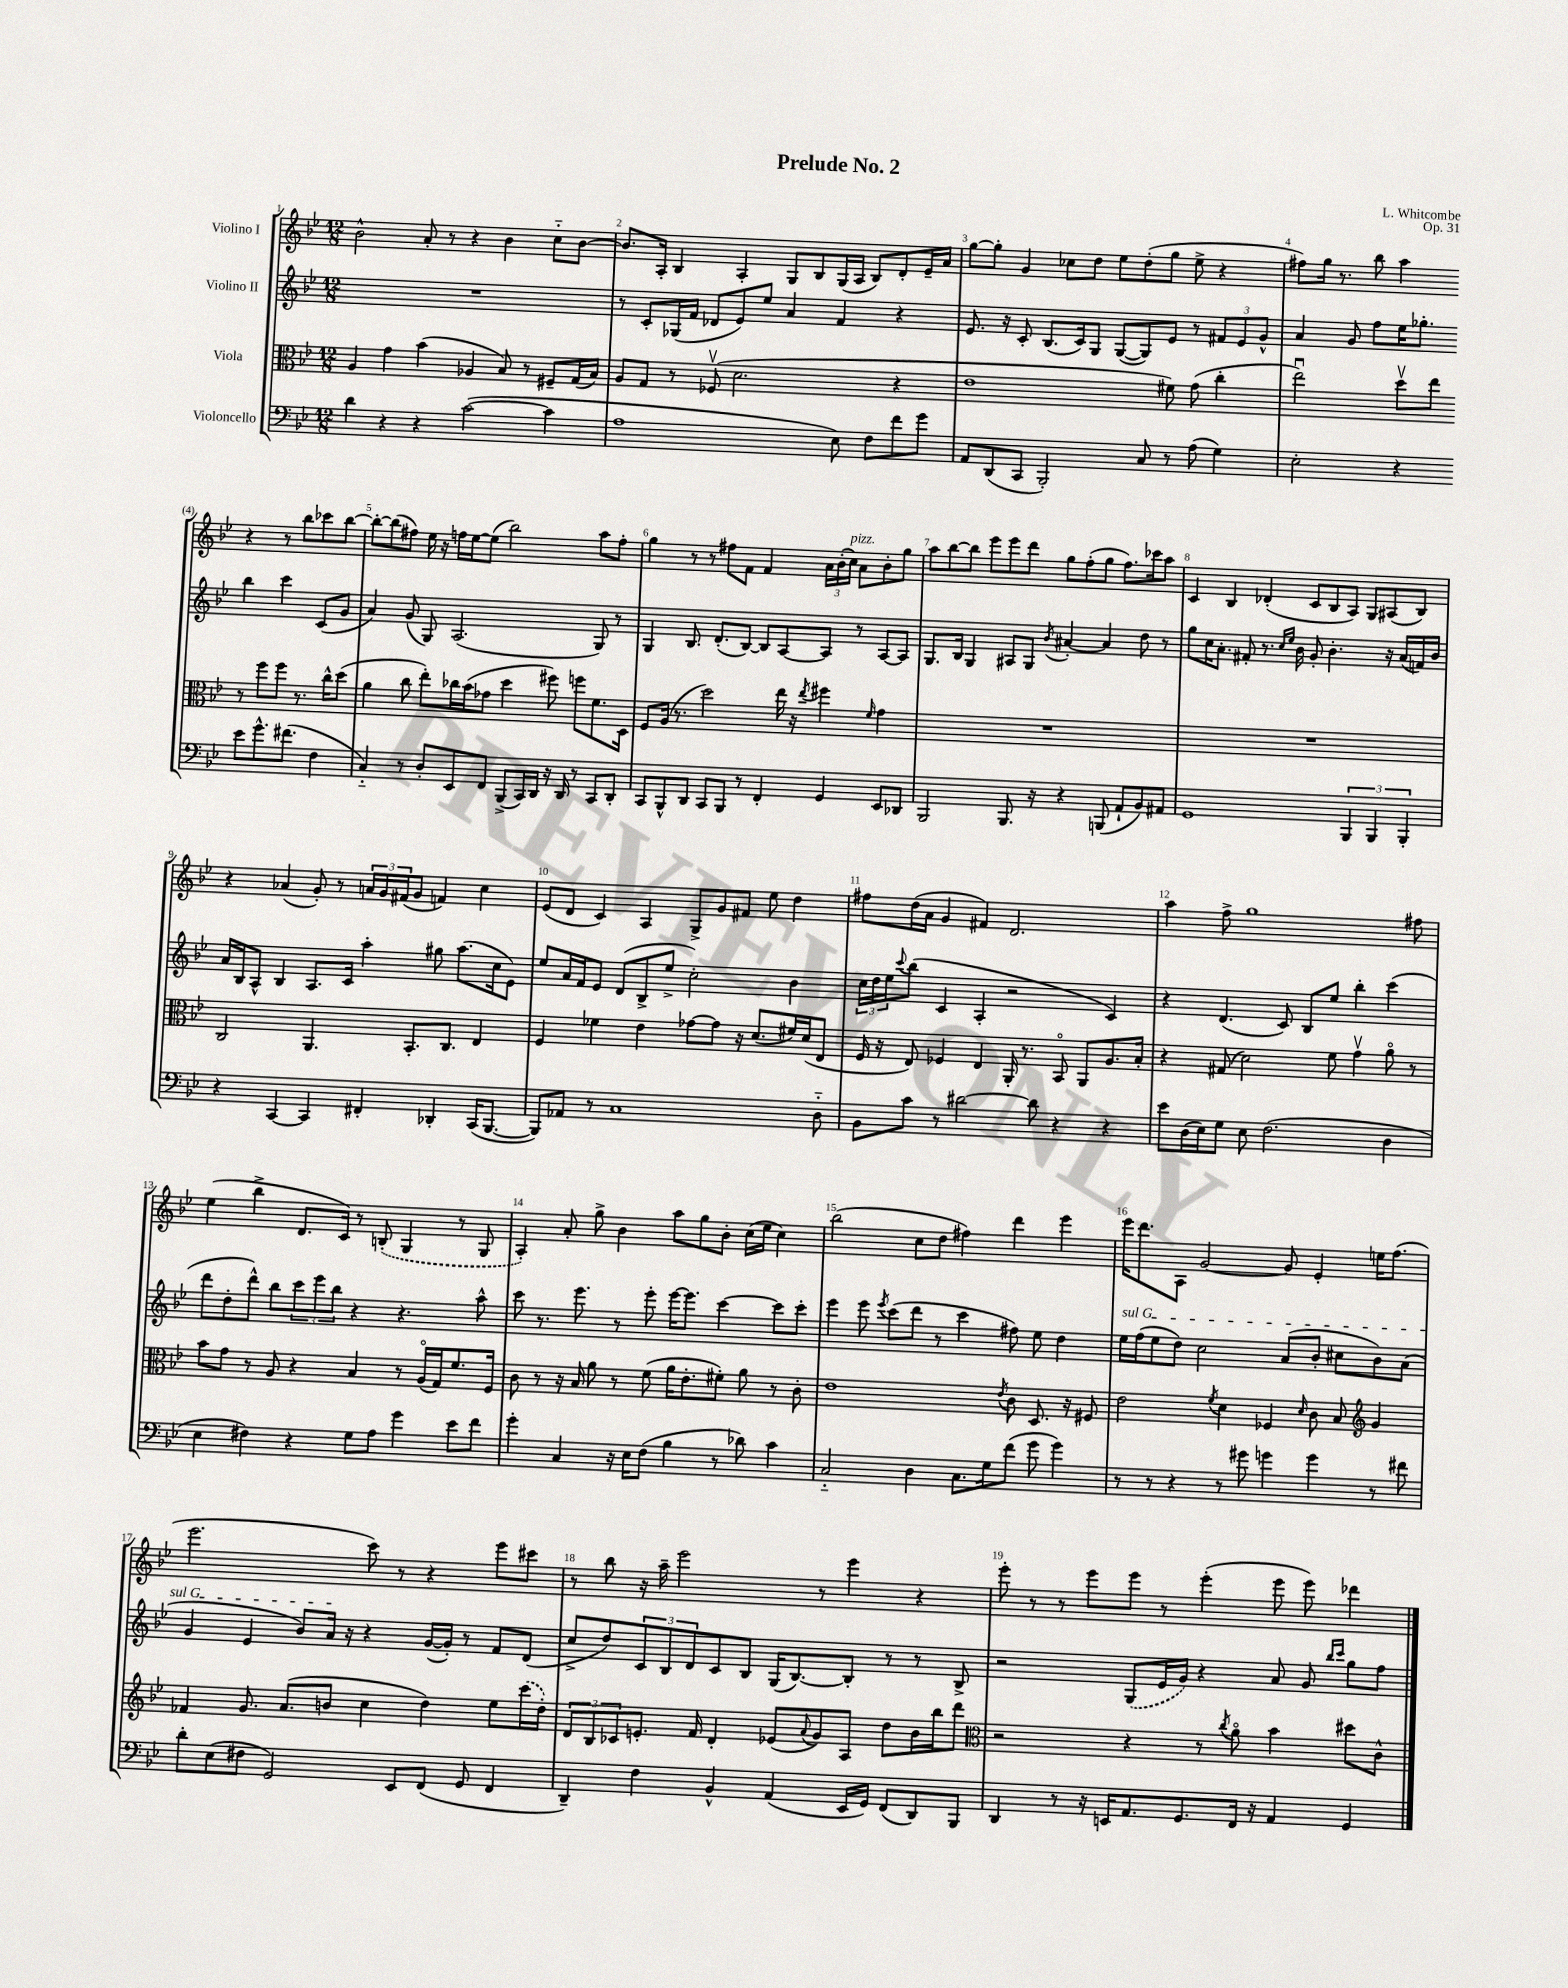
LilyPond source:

\header { title = "Prelude No. 2" composer = "L. Whitcombe" opus = "Op. 31" }
<<
\new StaffGroup <<
\new Staff = "s0" \with { instrumentName = "Violino I" } {
    \clef treble \key bes \major \numericTimeSignature \time 12/8
    bes'2-^ a'8-. r8 r4 bes'4 c''8-_ bes'8~ |
    bes'8. a16-. bes4 a4-. g8 bes8 g16( a16 bes8) d'8-. ees'16-- a'16 |
    g''8~ g''8-. g'4 ces''8 d''8 ees''8 d''8-.( g''8 ees''8-> r4 |
    fis''8) g''16 r8. bes''8 a''4 r4 r8 bes''8 ces'''8 bes''8~ |
    bes''8~-. bes''8( fis''8) ees''16 r16 f''16 ees''16~ ees''8( bes''2) a''8 f''8-. |
    g''4 r8 r8 fis''8 f'8 f'4 \tuplet 3/2 { a'16 bes'16-.( c''16^\markup { \italic "pizz." }) } a'8 bes'8-. g''8 |
    a''8 bes''8~ bes''8 ees'''8 ees'''8 d'''8 g''8 f''8-.( g''8 f''8.) ces'''16 a''8 |
    c'4 bes4 des'4-.( c'8 bes8 a8) g8 ais8( bes8) |
    r4 aes'4( g'8-.) r8 \tuplet 3/2 { a'16 g'16 fis'16( } g'8 f'4) c''4 |
    ees'8( d'8 c'4) a4 g8-> g'8 fis'8 ees''8 d''4 |
    fis''8 d''16( a'16 g'4 fis'4) d'2. |
    a''4 f''8-> g''1 fis''8 |
    ees''4( bes''4-> d'8. c'16) r8 \once \slurDashed b8-.( g4 r8 g8 |
    a4-.) a'8-. g''8-> bes'4 a''8 g''8 bes'8-. c''16( ees''16 c''4) |
    bes''2( c''8 d''8 fis''4) d'''4 ees'''4 |
    ees'''16 d'''8. a8 g'2~ g'8 ees'4-. e''16 f''8.( |
    ees'''2. c'''8) r8 r4 ees'''8 cis'''8 |
    r8 bes''8 r16 a''16-- ees'''2 r8 ees'''4 r4 |
    ees'''8-. r8 r8 ees'''8 ees'''8 r8 ees'''4-.( ees'''8 ees'''8) des'''4 \bar "|." |
}
\new Staff = "s1" \with { instrumentName = "Violino II" } {
    \clef treble \key bes \major \numericTimeSignature \time 12/8
    R1. |
    r8 c'8-. ges16( f'16 des'8 ees'8) ees''8 a'4 f'4 r4 |
    ees'8. r16 c'8-. bes8.( c'16) g8 g8~( g8) ees'8 r8 \tuplet 3/2 { fis'8 ees'8 g'8-^ } |
    a'4 g'8 f''8 ees''16 ges''8.-. bes''4 c'''4 c'8( g'8 |
    a'4) g'8( g8) a2.( g8) r8 |
    g4 bes8. d'8.-.( bes8~) bes8 a8~ a8 r8 a8~ a8 |
    g8. bes16 g4 ais8 g8 \acciaccatura { bes'8 } ais'4~-. ais'4 d''8 r8 |
    g''8 c''16 a'8.-. fis'8-. r8. \grace { c''16 ees''16 } bes'16 g'8-. bes'4.-. r16 a'16( f'16) bes'16 |
    a'16 bes16 a8-^ bes4 a8. c'16 a''4-. gis''8 a''8.( c''16 ees'8) |
    ees''8 a'16 f'16 ees'8 d'8( bes8-> ees''8-> c''2-.) bes'4 |
    \tuplet 3/2 { c''16 d''16 ees''16 } \appoggiatura { c'''8 } bes''8( c'4 a4-. r2 c'4) |
    r4 d'4.( c'8) bes8 ees''8 bes''4-. c'''4( |
    d'''8 d''8-. d'''8-^) bes''8 \tuplet 3/2 { c'''8 ees'''8 bes''8 } r4 r4. a''8-^ |
    c'''8 r8. ees'''8. r8 ees'''8-. ees'''16~ ees'''8. c'''4~ c'''8 c'''8-. |
    ees'''4 ees'''8 \acciaccatura { ees'''8 } c'''8( d'''8 r8 c'''4 fis''8) ees''8 d''4 |
    \once \override TextSpanner.bound-details.left.text = \markup { \italic "sul G" } ees''16\startTextSpan f''16( ees''8 d''8) c''2 a'8( bes'8-. cis''8 bes'8) a'8( |
    g'4 ees'4 bes'8) a'16\stopTextSpan r16 r4 g'16~( g'16-.) r8 f'8 d'8( |
    c''8-> d''8) \tuplet 3/2 { c'8 bes8 d'8 } c'8 bes8 g16( bes8.~) bes8-. r8 r8 bes8-> |
    r2 \once \slurDashed g8( ees'16 g'16) r4 a'8 g'8 \grace { bes''16 c'''16 } g''8 f''8 \bar "|." |
}
\new Staff = "s2" \with { instrumentName = "Viola" } {
    \clef alto \key bes \major \numericTimeSignature \time 12/8
    a4 g'4 bes'4( aes4 bes8) r8 fis8-- g16( bes16) |
    a8 g8 r8 fes8\upbow( d'2. r4 |
    ees'1 fis'8) g'8( c''4-. |
    ees''2\downbow) d''8\upbow ees''8 r8 f''8 f''8 r8. c''16-^ d''8( |
    a'4 c''8 ees''8-.) ces''16 bes'16( ges'8 d''4 fis''8) f''8 f'8. d16 |
    f8 a16( r8. d''2) ees''16 r16 \acciaccatura { ees''8 } fis''4 \grace { f'16 } g'4 |
    R1. |
    R1. |
    c2 a,4. bes,8.-. c8. ees4 |
    f4 fes'4 ees'4 ges'8~ ges'8 r16 d'8.( fis'16) d'16( ees8 |
    f16 r16 ees8) fes4 ees4 a,16-. r8. bes,8\flageolet a,8 a8. bes16-. |
    r4 gis8( d'2) f'8 g'4\upbow a'8\flageolet r8 |
    bes'8 g'8 r8 a8 r4 bes4 r8 a16\flageolet( g16) f'8. f16 |
    c'8 r8 r16 bes16 a'8 r8 f'8( a'16 ees'8.-. fis'8-.) a'8 r8 c'8-. |
    ees'1 \acciaccatura { ees'8 } c'8 d8. r16 fis8 |
    ees'2 \acciaccatura { f'8 } d'4 fes4 \grace { d'16 } c'8 bes8 \clef treble g'4 |
    fes'4 g'8. a'8.( b'8 c''4 d''4) ees''8 \once \slurDashed c'''16( d''16-.) |
    \tuplet 3/2 { d'8 bes8 ces'8 } e'8.-. f'16 d'4-. ees'8( \appoggiatura { a'8 } g'8) a8 d''8 bes'16 bes''16 d'''8 |
    \clef alto r2 r4 r8 \acciaccatura { c''8 } a'8\flageolet bes'4 dis''8 c'8-^ \bar "|." |
}
\new Staff = "s3" \with { instrumentName = "Violoncello" } {
    \clef bass \key bes \major \numericTimeSignature \time 12/8
    d'4 r4 r4 c'2~( c'4 |
    a1 ees8) f8 f'8 g'8 |
    a,8 d,8( c,8 bes,,2-.) c8 r8 a8( g4) |
    ees2-. r4 ees'8 g'8.-^ fis'8.( f4 |
    c4-_) r8 d8-. ees,8 f,8 bes,,8->( c,16) d,16 r16 d,16 r8 c,8 d,8-. |
    c,8 bes,,8-^ d,8 c,8 bes,,8 r8 f,4-. g,4 ees,8 des,8 |
    bes,,2 bes,,8. r16 r4 b,,8( a,8-! bes,8) ais,8 |
    g,1 \tuplet 3/2 { bes,,4 bes,,4 bes,,4-. } |
    r4 c,4~ c,4 fis,4-. des,4-. c,16( bes,,8.~ |
    bes,,8) aes,8 r8 c1 d8-_ |
    bes,8 c'8 r8 dis'2~ dis'8 r4 r4 |
    ees'8 d16( ees16) g8 ees8 f2.( d4 |
    ees4 fis4) r4 g8 a8 g'4 ees'8 f'8 |
    g'4-. c4 r16 ees16 f8( bes4 r8 des'8) c'4 |
    c2-_ d4 c8. g16 f'8( g'8 g'4) |
    r8 r8 r4 r8 gis'8 g'4 g'4 r8 fis'8 |
    d'8-. ees8( fis8 g,2) ees,8 f,8( g,8 f,4 |
    d,4--) f4 bes,4-^ a,4( ees,16 g,16) f,8( d,8) bes,,8 |
    d,4 r8 r16 e,16 a,8. g,8. f,16 r16 a,4 g,4 \bar "|." |
}
>>
>>
\layout { \context { \Score \override BarNumber.break-visibility = ##(#f #t #t) barNumberVisibility = #all-bar-numbers-visible } }
